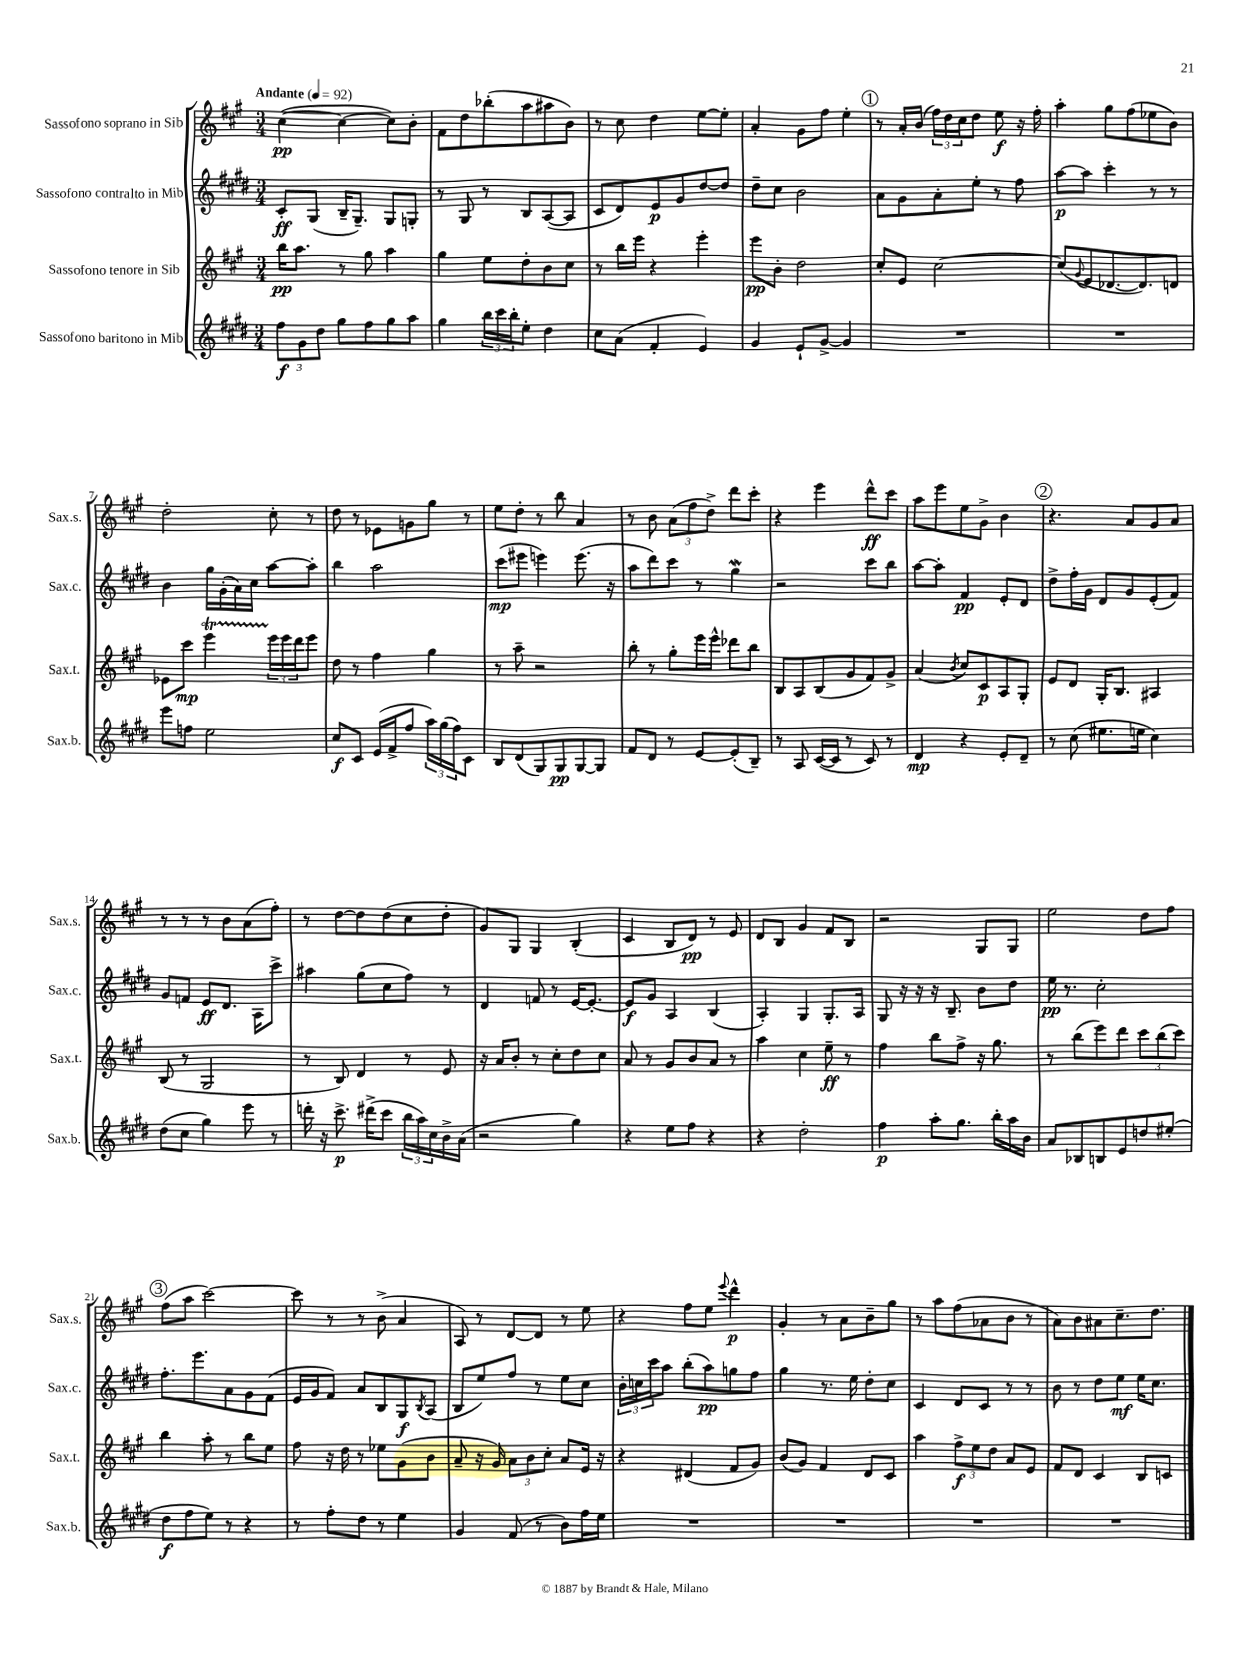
<<
\new StaffGroup <<
\new Staff = "s0" \with { instrumentName = "Sassofono soprano in Sib" shortInstrumentName = "Sax.s." } {
    \clef treble \key a \major \numericTimeSignature \time 3/4 \tempo "Andante" 4 = 92
    cis''4~\pp( cis''4~ cis''8) b'8-. |
    fis'8 d''8 bes''8-.( a''8 ais''8 b'8) |
    r8 cis''8 d''4 e''8~ e''8-. |
    a'4-. gis'8 fis''8 e''4-. |
    \mark \markup { \circle "1" } r8 a'16-. b'16( \tuplet 3/2 { fis''16) d''16 cis''16 } d''8 e''8\f r16 fis''16-. |
    a''4-. gis''8 fis''8( ees''8 b'8) |
    d''2-. cis''8-. r8 |
    d''8 r8 ees'8 g'8 gis''8 r8 |
    e''8 d''8-. r8 b''8 a'4 |
    r8 b'8 \tuplet 3/2 { a'8( fis''8 d''8->) } d'''8 cis'''8-. |
    r4 e'''4 d'''8-^\ff cis'''8 |
    a''8 e'''8 e''8 gis'8-> b'4 |
    \mark \markup { \circle "2" } r4. a'8 gis'8 a'8 |
    r8 r8 r8 b'8 a'8( fis''8-.) |
    r8 d''8~ d''8 d''8( cis''8 d''8-. |
    gis'8) gis8 gis4 b4-.( |
    cis'4 b8 d'8\pp) r8 e'8 |
    d'8 b8 gis'4 fis'8 b8 |
    r2 gis8 gis8 |
    e''2 d''8 fis''8 |
    \mark \markup { \circle "3" } fis''8( a''8 cis'''2~) |
    cis'''8 r8 r8 b'8->( a'4 |
    a8) r8 d'8~ d'8 r8 e''8 |
    r4 fis''8 e''8 \appoggiatura { e'''8 } d'''4-^\p |
    gis'4-. r8 a'8 b'8-- gis''8 |
    r8 a''8 fis''8( aes'8 b'8 r8 |
    a'8) b'8 ais'8 cis''8.-- d''8. \bar "|." |
}
\new Staff = "s1" \with { instrumentName = "Sassofono contralto in Mib" shortInstrumentName = "Sax.c." } {
    \clef treble \key e \major \numericTimeSignature \time 3/4
    cis'8-.\ff gis8( b16-- gis8.--) gis8 g8-. |
    r8 gis8 r8 b8 a8~( a8 |
    cis'8 dis'8) e'8\p gis'8 dis''8~ dis''8 |
    dis''8-- cis''8 b'2 |
    \mark \markup { \circle "1" } a'8 gis'8 a'8-. e''8-. r8 fis''8 |
    a''8~\p a''8 cis'''4-. r8 r8 |
    b'4 gis''16 gis'16-.( a'16) cis''16 a''8~ a''8-. |
    b''4 a''2 |
    cis'''8\mp( eis'''8 e'''4) e'''8.( r16 |
    a''8 dis'''8) cis'''8 r8 gis''4\mordent |
    r2 cis'''8 b''8 |
    a''8~ a''8-. fis'4\pp e'8-. dis'8 |
    \mark \markup { \circle "2" } dis''8-> fis''16-. gis'16 dis'8 gis'8 e'8-.( fis'8) |
    gis'8 f'8 e'8\ff dis'8. a16 cis'''8-> |
    ais''4 gis''8( cis''8 fis''8) r8 |
    dis'4 f'8 r8 e'16~ e'8.~-. |
    e'8\f gis'8 a4 b4( |
    a4-.) gis4 gis8.-. a16 |
    gis8 r16 r16 r16 b8.-- b'8 dis''8 |
    e''16\pp r8. cis''2-. |
    \mark \markup { \circle "3" } fis''8.-. e'''8. a'8 gis'8 fis'8( |
    e'16 gis'16 fis'8) a'8 b8 gis8\f \acciaccatura { b8 } a8( |
    b8 e''8) fis''8 r8 e''8 cis''8 |
    \tuplet 3/2 { b'16-. c''16 cis'''16 } a''8 b''8-.( a''8\pp) g''8 fis''8 |
    gis''4 r8. e''16 dis''8-. cis''8 |
    cis'4 dis'8 cis'8 r8 r8 |
    b'8 r8 dis''8 e''8\mf e''16 cis''8. \bar "|." |
}
\new Staff = "s2" \with { instrumentName = "Sassofono tenore in Sib" shortInstrumentName = "Sax.t." } {
    \clef treble \key a \major \numericTimeSignature \time 3/4
    b''16\pp a''8. r8 gis''8 a''4 |
    gis''4 e''8 d''8-. b'8 cis''8 |
    r8 b''16 e'''16 r4 e'''4-. |
    e'''8\pp b'8-. d''2 |
    \mark \markup { \circle "1" } cis''8-. e'8 cis''2~ |
    cis''8( \appoggiatura { gis'8 } e'8 des'8.~ des'8.) d'8 |
    ees'8 cis'''8\mp e'''4\startTrillSpan \tuplet 3/2 { e'''16\stopTrillSpan e'''16 d'''16 } e'''8 |
    d''8 r8 fis''4 gis''4 |
    r8 a''8-- r2 |
    b''8-. r8 gis''8-. e'''16 e'''16-^ des'''8 b''8 |
    b8 a8 b8( gis'8 fis'8) gis'8-> |
    a'4( \acciaccatura { b'8 } cis''8) cis'8\p a8 gis8-. |
    \mark \markup { \circle "2" } e'8 d'8 gis16-. b8. ais4 |
    b8( r8 gis2 |
    r8 b8) d'4 r8 e'8 |
    r16 a'16 b'8-. r8 cis''8-. d''8 cis''8 |
    a'8 r8 gis'8 b'8 a'8 r8 |
    a''4 cis''4 e''8--\ff r8 |
    fis''4 b''8 fis''8-> r16 gis''8. |
    r8 b''8( e'''8) d'''8 \tuplet 3/2 { cis'''8 b''8( cis'''8) } |
    \mark \markup { \circle "3" } b''4 a''8-. r8 b''8 e''8 |
    fis''8 r16 d''16 r8 ees''8 gis'8( b'8 |
    a'8-- r16 gis'16) \tuplet 3/2 { a'8 b'8 cis''8-. } a'8 e'16 r16 |
    r4 dis'4( fis'8 gis'8) |
    b'8( gis'8) fis'4 d'8 cis'8 |
    a''4 \tuplet 3/2 { fis''8->\f e''8 d''8 } a'8 e'8 |
    fis'8 d'8 cis'4 b8 c'8 \bar "|." |
}
\new Staff = "s3" \with { instrumentName = "Sassofono baritono in Mib" shortInstrumentName = "Sax.b." } {
    \clef treble \key e \major \numericTimeSignature \time 3/4
    \tuplet 3/2 { fis''8\f gis'8 dis''8 } gis''8 fis''8 gis''8 a''8 |
    gis''4 \tuplet 3/2 { b''16 cis'''16 b''16-. } e''8-. dis''4 |
    cis''8 a'8( fis'4-. e'4) |
    gis'4 e'8-! gis'8~-> gis'4 |
    \mark \markup { \circle "1" } R2. |
    R2. |
    e'''8 f''8 e''2 |
    cis''8\f cis'8 e'16( fis'16-> fis''8 \tuplet 3/2 { a''16) gis''16( fis''16) } cis'8 |
    b8 dis'8( gis8) gis8\pp gis8~ gis8 |
    fis'8 dis'8 r8 e'8~ e'8-.( b8--) |
    r8 a8 cis'16~( cis'16 r8 cis'8) r8 |
    dis'4\mp r4 e'8-. dis'8-- |
    \mark \markup { \circle "2" } r8 cis''8( eis''8. e''16 cis''4) |
    dis''8( cis''8 gis''4) e'''8 r8 |
    d'''16-. r16 cis'''8.->\p dis'''16->( cis'''8 \tuplet 3/2 { b''16 a''16) cis''16 } b'16-> a'16( |
    r2 gis''4) |
    r4 e''8 fis''8 r4 |
    r4 dis''2-. |
    fis''4\p a''8-. gis''8. b''16-. a''16 b'16 |
    a'8 bes8 b8 e'8 d''8 eis''8-.( |
    \mark \markup { \circle "3" } dis''8\f fis''8 e''8) r8 r4 |
    r8 fis''8-. dis''8 r8 e''4 |
    gis'4 fis'8( r8 b'8) fis''16 e''16 |
    R2. |
    R2. |
    R2. |
    R2. \bar "|." |
}
>>
>>
